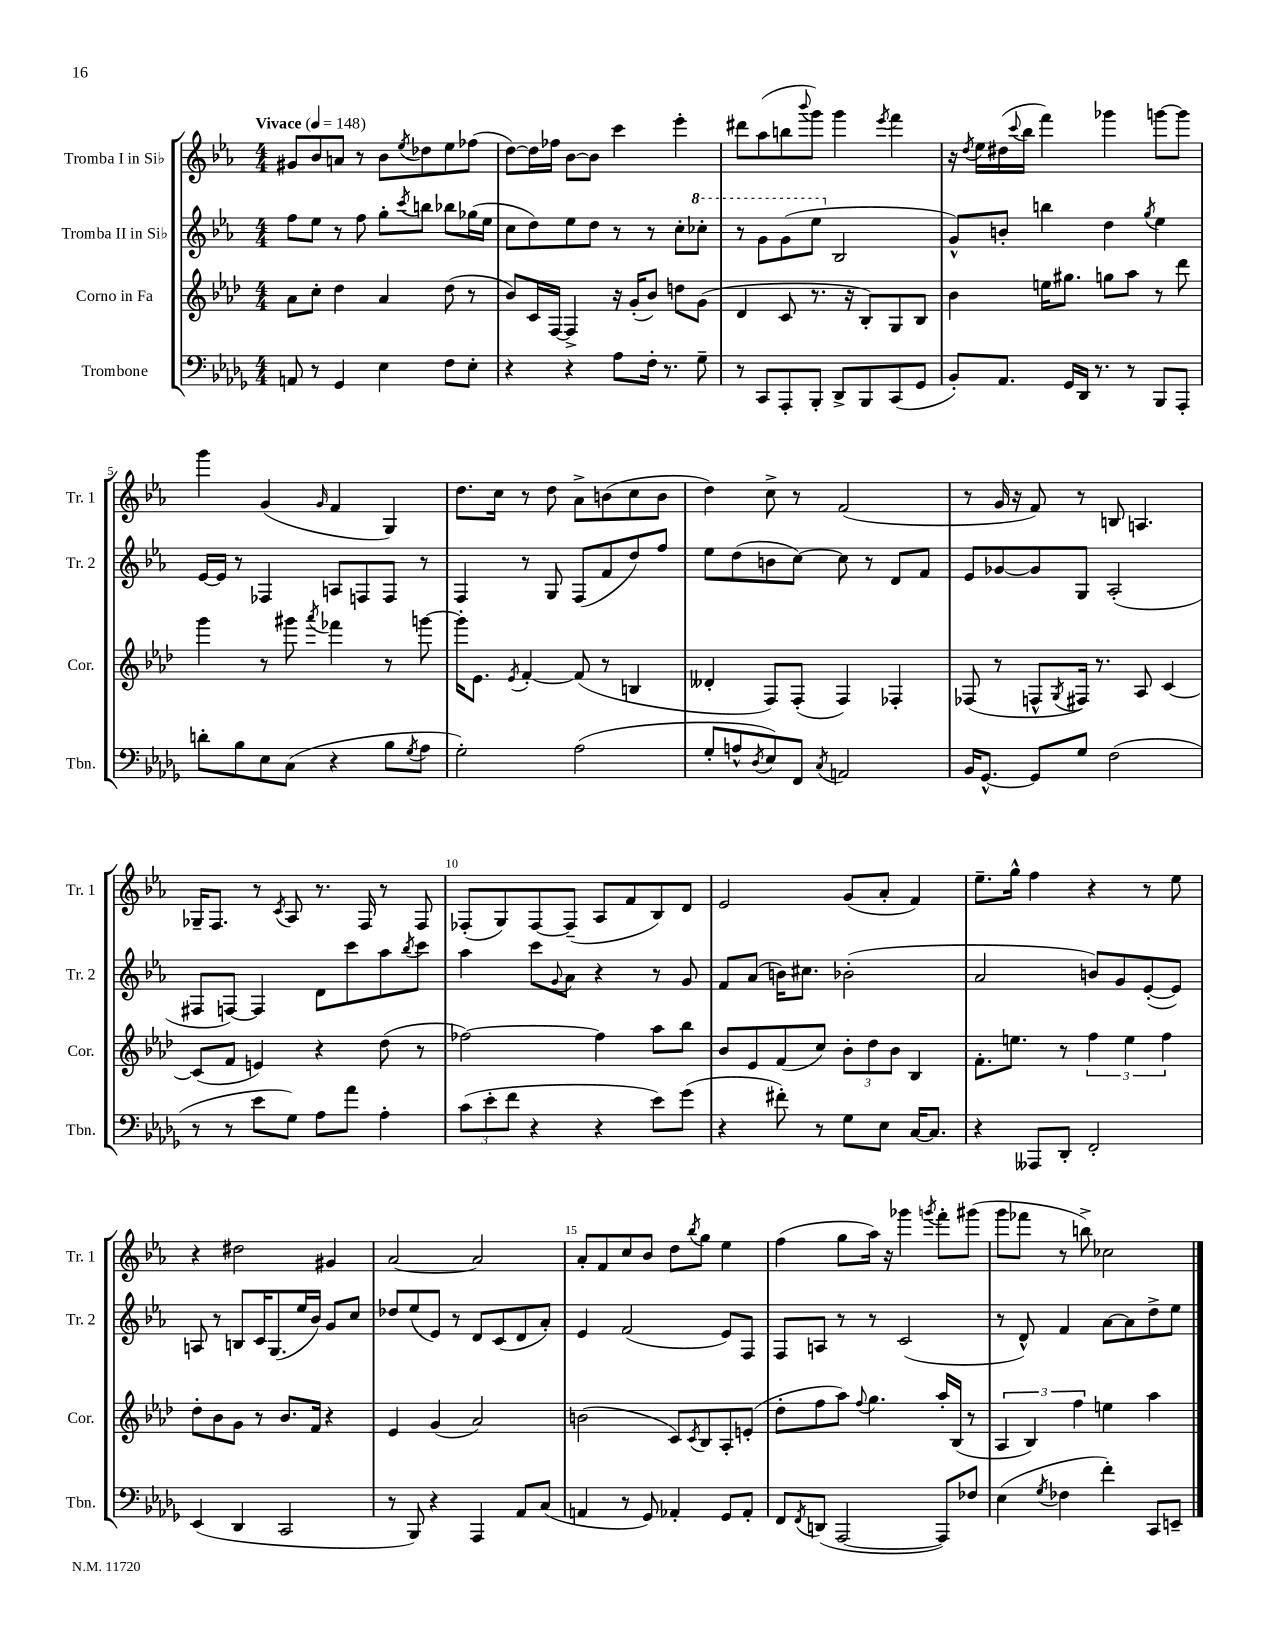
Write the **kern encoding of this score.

**kern	**kern	**kern	**kern
*staff4	*staff3	*staff2	*staff1
*clefF4	*clefG2	*clefG2	*clefG2
*k[b-e-a-d-g-]	*k[b-e-a-d-]	*k[b-e-a-]	*k[b-e-a-]
*M4/4	*M4/4	*M4/4	*M4/4
*MM148	*MM148	*MM148	*MM148
8AA/	8a-\L	8ff\L	8g#/L
8r	8cc'\J	8ee-\J	8b-/
4GG-/	4dd-\	8r	8a/J
.	.	8ff\	8r
4E-\	4a-/	8gg'\L	8b-\L
.	.	8qccc/	8qee-/
.	.	8bb\J	8dd-\
8F\L	(8dd-\	8bb-\L	8ee-\
8E-'\J	8r	(16gg-\L	(8ff-\J
.	.	16ee-\JJ	.
=	=	=	=
4r	8b-/L)	8cc\L	[8dd\L)
.	16c/L	8dd\)	16dd\]L
.	[16F/JJ	.	16ff-\JJ
4r	4F^/]	8ee-\	[8b-\L
.	.	8dd\J	8b-\]J
8A-\L	16r	8r	4ccc\
.	(16g'/LK	.	.
16F'\Jk	8b-/J)	8r	.
8.r	.	.	.
.	8dd\L	8cc'\L	4eee-'\
8G-~\	(8g\J	8ccc-'\J	.
=	=	=	=
8r	4d-/	8r	8ddd#\L
8CC/L	.	8gg\L	(8aa-\
8AAA-'/	8c/	(8gg\	8bb\
.	.	.	8qqbbb-/
8BBB-'/J	8.r	8eee-\J	8ggg\J)
8DD-^/L	.	2B-/	4ggg\
.	16r	.	.
8BBB-/	8B-'/L)	.	.
.	.	.	8qeee-/
(8CC/	8G/	.	4fff\
8GG-/J	8B-/J	.	.
=	=	=	=
8BB-'/L)	4b-\	8g^^/L)	16r
.	.	.	8qdd/
.	.	.	16ee-\LL
8.AA-/J	.	8b'/J	(16dd#\
.	.	.	8qqccc/
.	.	.	16bb-\JJ
.	16ee\LK	4bb\	4fff\)
16GG-/LL	8.gg#\J	.	.
16DD-/JJ	.	.	.
8.r	.	.	.
.	8gg\L	4dd\	4ggg-\
8r	8aa-\J	.	.
.	.	8qgg/	.
8BBB-/L	8r	4ee-\	[8ggg\L
8AAA-'/J	8ddd-\	.	8ggg\]J
=	=	=	=
8d'\L	4ggg\	[16e-/LL	4ggg\
.	.	16e-/]JJ	.
8B-\	.	8r	.
8E-\	8r	4F-/	(4g/
(8C\J	8ggg#\	.	.
.	8qaaa-/	.	16qqg/
4r	4fff-\	8A/L	4f/
.	.	8F/	.
8B-\L	8r	8F/J	4G/)
8qG-/	.	.	.
8A-\J	[8ggg\	8r	.
=	=	=	=
2G-'\)	16ggg'\]LK	4F/	8.dd\L
.	8.e-\J	.	.
.	.	.	16cc\Jk
.	8qe-/	.	.
.	[4f'/	8r	8r
.	.	8G/	8dd\
(2A-\	(8f/]	(8F/L	8a-^\L
.	8r	8f/	(8b\
.	4B/	8dd/)	8cc\
.	.	8ff/J	8b\J
=	=	=	=
8G-'/L	4d--'/	8ee-\L	4dd\)
8A^^/	.	(8dd\	.
8qD-/	.	.	.
8E-/)	8F/L)	8b\	8cc^\
8FF/J	(8F'/J	[8cc\J)	8r
8qC/	.	.	.
2AA/	4F/)	8cc\]	(2f/
.	.	8r	.
.	4F-'/	8d/L	.
.	.	8f/J	.
=	=	=	=
16BB-/LK	(8F-/	8e-/L	8r
[8.GG-^^/J	.	.	.
.	8r	[8g-/	16g/
.	.	.	16r
8GG-/]L	8F^^/L	8g-/]	8f/)
.	8qG/	.	.
8G-/J	16F#/Jk)	8G/J	8r
.	8.r	.	.
(2F\	.	(2A-'/	8B/
.	8A-/	.	4.A/
.	[4c/	.	.
=	=	=	=
8r	(8c/]L	8F#/L	16G-~/LK
.	.	.	8.F/J
8r	8f/J	[8F/J)	.
8e-\L	4e/)	4F/]	8r
.	.	.	8qc/
8G-\J)	.	.	8A-/
8A-\L	4r	8d\L	8.r
8a-\J	.	8ccc\	.
.	.	.	16F/
4A-'\	(8dd-\	8aa-\	8r
.	.	8qbb-/	.
.	8r	8ccc\J	8F/
=	=	=	=
(12c\L	[2ff-\)	4aa-\	(8F-'/L
12e-'\	.	.	.
.	.	.	8G/)
12f\J	.	.	.
4r	.	8ccc\L	[8F-/
.	.	8qqg/	.
.	.	8a-\J	(8F-~/]J
4r	4ff-\]	4r	8A-/L
.	.	.	8f/
8e-\L)	8aa-\L	8r	8B-/)
(8g-\J	8bb-\J	8g/	8d/J
=	=	=	=
4r	8b-/L	8f/L	2e-/
.	8e-/	(8a-/J	.
8f#'\)	(8f/	16b\LK)	.
.	.	8.cc#\J	.
8r	8cc/J)	.	.
8G-\L	12b-'\L	(2b-'\	(8g/L
.	12dd-\	.	.
8E-\J	.	.	8a-'/J
.	12b-\J	.	.
[16C/LK	4B-/	.	4f/)
8.C/]J	.	.	.
=	=	=	=
4r	8.f'\L	2a-/	8.ee-~\L
.	8.ee\J	.	16gg^^\Jk
8AAA--/L	.	.	4ff\
8DD-'/J	8r	.	.
2FF'/	6ff\	8b/L)	4r
.	.	8g/	.
.	6ee\	.	.
.	.	([8e-'/	8r
.	6ff\	.	.
.	.	8e-/]J)	8ee-\
=	=	=	=
(4EE-/	8dd-'\L	8A/	4r
.	8b-\	8r	.
4DD-/	8g\J	8B/L	2dd#\
.	8r	16c/K	.
.	.	(8.G/	.
2CC/	8.b-/L	.	.
.	.	16ee-/L	.
.	16f/Jk	16b-/JJ)	.
.	4r	8g/L	4g#/
.	.	8cc/J	.
=	=	=	=
8r	4e-/	8dd-/L	[2a-/
8BBB-/)	.	(8ee-/	.
4r	(4g/	8e-/J)	.
.	.	8r	.
4AAA-/	2a-/)	8d/L	2a-/]
.	.	(8c/	.
8AA-/L	.	8d/	.
(8C/J	.	8a-'/J)	.
=	=	=	=
4AA/	(2b\	4e-/	8a-'/L
.	.	.	8f/
8r	.	(2f/	8cc/
8GG-/)	.	.	8b-/J
4AA-'/	8c/L)	.	8dd\L
.	8qc/	.	8qbb-/
.	8B-/	.	8gg\J
8GG-/L	8A-'/	8e-/L)	4ee-\
8AA-'/J	(8e'/J	8F/J	.
=	=	=	=
8FF/L	8dd-'\L	8F/L	(4ff\
8qFF/	.	.	.
(8DD/J	8ff\	8A/J	.
[2AAA-/	8aa-\J)	8r	8gg\L
.	8qqff/	.	.
.	4.gg\	8r	16aa-\Jk)
.	.	.	16r
.	.	(2c/	4ggg-\
.	.	.	8qggg/
8AAA-/]L)	16aa-'/LL	.	8fff'\L
.	(16B-/JJ	.	.
8F-/J	8r	.	(8ggg#\J
=	=	=	=
(4E-\	6A-/	8r	8ggg\L
.	.	8d^^/)	8fff-\J
.	6B-/)	.	.
8qG-/	.	.	.
4F-\	.	4f/	8r
.	6ff\	.	.
.	.	.	8bb^\)
4f'\)	4ee\	[8a-\L	2cc-\
.	.	8a-\]	.
8CC/L	4aa-\	8dd^\	.
8EE~/J	.	8ee-\J	.
==	==	==	==
*-	*-	*-	*-
